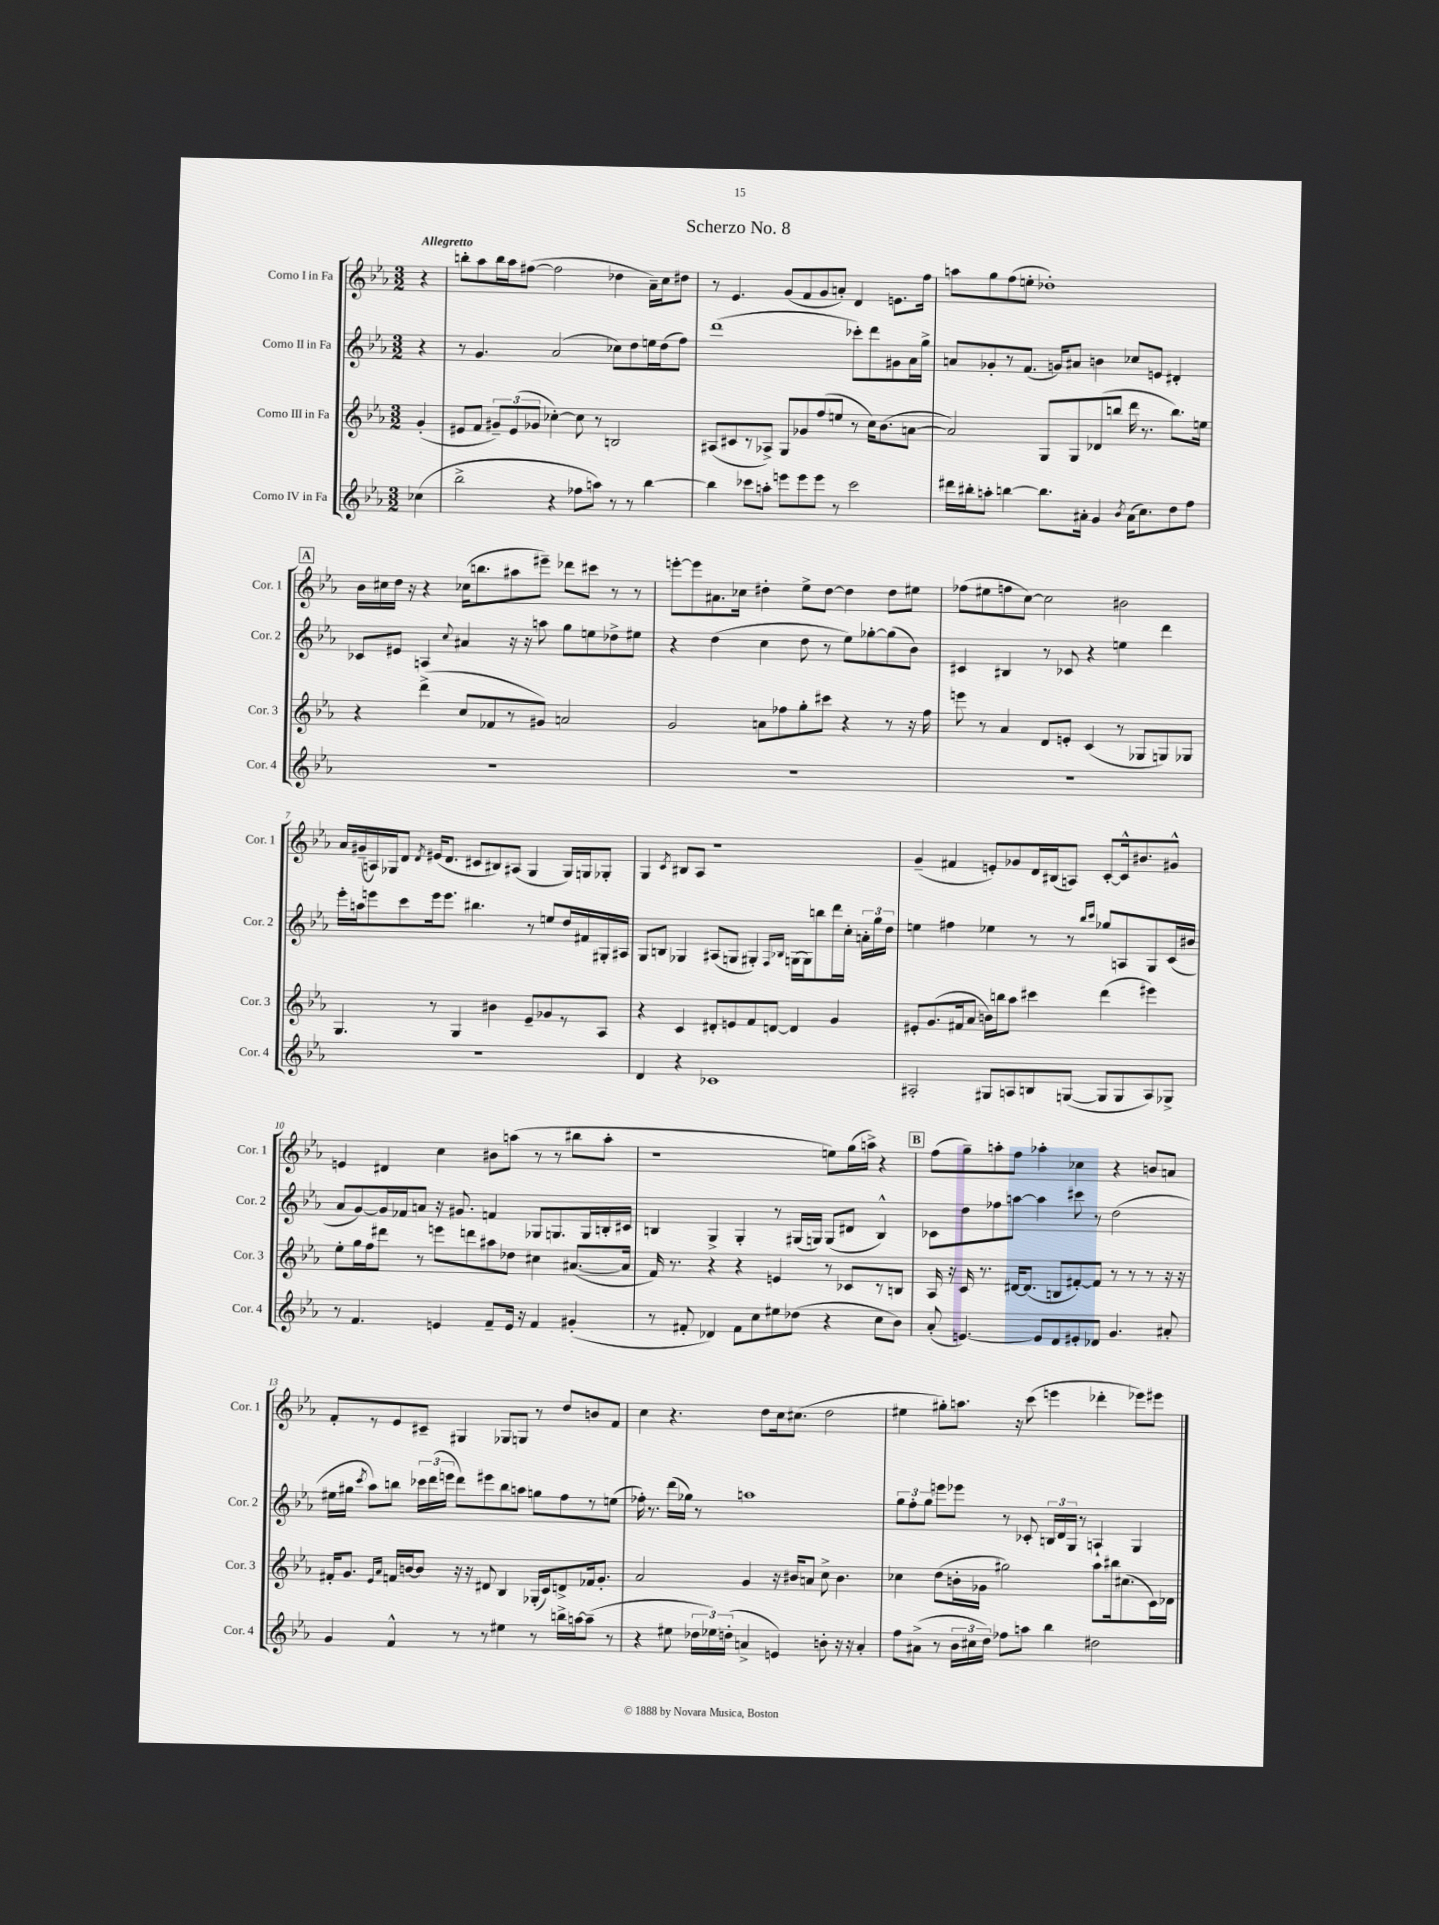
\header { title = "Scherzo No. 8" }
<<
\new StaffGroup <<
\new Staff = "s0" \with { instrumentName = "Corno I in Fa" shortInstrumentName = "Cor. 1" } {
    \clef treble \key ees \major \numericTimeSignature \time 3/2 \partial 4 \tempo "Allegretto"
    \autoBeamOff r4 |
    b''8[-. aes''8 b''16 aes''16 fis''8]~( fis''2 des''4 aes'16[--) c''16 dis''8] |
    r8 ees'4. g'8[( f'8 g'8 a'8]-.) d'4 e'8.[ f''16] |
    a''8[ g''8 f''8( e''8]-. des''1-.) |
    \mark \markup { \box "A" } bes'16[ cis''16 d''16] r16 r4 ces''16[( b''8. ais''8 eis'''8]--) des'''8[ cis'''8] r8 r8 |
    e'''8[~-. e'''8 ais'8. ces''16] dis''4-. ees''8[-> dis''8]~ dis''4 dis''8[ eis''8] |
    fes''8[( eis''8 f''8 c''8]~) c''2 bis'2 |
    aes'16[ gis'16--( a16) ges16 d'8] \acciaccatura { d'8 } eis'16[( d'8.] cis'8[ bis8) ais8]( ges4 ges16[) g16 ges8]-. |
    g4 \acciaccatura { c'8 } bis8[ aes8] r1 |
    g'4--( fis'4 e'8[-.) ges'8 d'16 bis16( a8]) c'8[~-. c'16-^ bis'8. gis'8]-^ |
    e'4 dis'4 c''4 bis'8[ a''8]( r8 r8 bis''8[ a''8]-. |
    r1 e''8[) g''16( a''16]->) r4 |
    \mark \markup { \box "B" } f''8[( g''8--) a''8-. f''8] aes''4-. ces''4 r4 b'8[ a'8] |
    f'8[-. r8 ees'8 cis'8]-- gis4 ges8[ g8] r8 d''8[ b'8 f'8] |
    c''4 r4. d''8[ c''16 cis''8.]( d''2 |
    eis''4 gis''8[-.) a''8.] r16 c'''8( e'''4 des'''4-. ees'''8[) eis'''8] \bar "|." |
}
\new Staff = "s1" \with { instrumentName = "Corno II in Fa" shortInstrumentName = "Cor. 2" } {
    \clef treble \key ees \major \numericTimeSignature \time 3/2 \partial 4
    \autoBeamOff r4 |
    r8 g'4. aes'2( ces''8[) d''8 e''16 d''16( f''8]) |
    d'''1( ces'''8[-.) d'''8 gis'8 aes'16 g''16]-> |
    a'8[ ges'8-. r8 f'8.]( g'16[) ais'8] b'4 ces''8[ e'8] dis'4-. |
    \mark \markup { \box "A" } ces'8[ eis'8] a4 \appoggiatura { c''8 } ais'4 r16 r16 a''8 g''8[ e''8 des''8-> eis''8] |
    r4 d''4( c''4 d''8 r8 ees''8[) ges''8~-. ges''8( bes'8]) |
    cis'4 bis4 r8 ces'8 r4 e''4 d'''4 |
    ees'''16[-. a''16 e'''8 c'''8 e'''16 e'''8.] bis''4. r8 e''8[ d''16 fis'16 gis16-. ais16] |
    g8[ b8] ges4 ais8[( g8] gis4-.) \grace { f16[ bes16] } g16[( g16) b''8 d'''16 c''16]-. \tuplet 3/2 { a'16[-. g''16 d''16] } |
    e''4 fis''4 ees''4 r8 r8 \grace { bes''16[ c'''16] } ges''8[ a8 g8 c'16( bis'16] |
    aes'8[ g'8~) g'16 fes'16 a'8] r16 gis'8. f'4 ges8[ g8. g16 b16-. cis'16] |
    b4 g4-> g4-. r8 gis16[( g16]) g8[( dis'8] b4-^) |
    \mark \markup { \box "B" } ces'8[ d''8 fes''8 a''8]~ a''4 cis'''8 r8 d''2( |
    eis''16[ gis''16] \acciaccatura { c'''8 } aes''8[) b''8] \tuplet 3/2 { ces'''16[ d'''16( e'''16] } d'''8[) eis'''8 b''8 a''8] g''8[ f''8 r8 e''8]( |
    fes''16-.) r8. d'''16[( ges''16]) r8 a''1 |
    \tuplet 3/2 { g''8[ f''8-. g''8] } e'''8[ ees'''8] r8 ces'8-. \tuplet 3/2 { b16[ d'16 g16] } r8 a4-! g4 \bar "|." |
}
\new Staff = "s2" \with { instrumentName = "Corno III in Fa" shortInstrumentName = "Cor. 3" } {
    \clef treble \key ees \major \numericTimeSignature \time 3/2 \partial 4
    \autoBeamOff g'4-.( |
    eis'8[ f'8] \tuplet 3/2 { gis'8[--) eis'8( ges'8] } ces''4~-.) ces''8 r8 b2 |
    ais8[( cis'8 r8 aes8]->) g8[ ges'8 f''8( e''8] r8 c''16[) bes'8.( a'8]~ |
    a'2) g8[ g8 des'8( b''8] d'''16 r8. b''8.[) e''16] |
    \mark \markup { \box "A" } r4 d'''4->( c''8[ fes'8 r8 gis'8]) a'2 |
    g'2 a'8[ fes''8 g''8-. cis'''8] r4 r8 r16 fes''16 |
    e'''8 r8 aes'4 d'8[ e'8]-. c'4( r8 ges8[ g8) ges8] |
    g4. r8 g4 bis'4 ees'8[-- ges'8 r8 aes8] |
    r4 c'4 dis'8[-. e'8 f'8 d'8]~ d'4 g'4 |
    eis'8[-. g'8.( fis'16 aes'8] b'16[) b''16 aes''8] cis'''4 d'''4( eis'''4) |
    ees''8[-. g''16 f''16 dis'''8] r8 e'''8[ d'''8 ais''8 des''8] cis''4 ais'8.[~( ais'16] |
    f'16) r8. r4 r4 e'4 r8 ces'8[ r8 b8] |
    \mark \markup { \box "B" } aes16 r16 c'16 r8. dis'16[~ dis'8.]( b8[ fis'8~-.) fis'8] r8 r8 r8 r16 r16 |
    fis'16[-. g'8.] \grace { ees'16[ aes'16] } f'16[ b'16~ b'8] r16 r16 dis'8 bes4 ges16[-.( c'16) d'8-> fes'16 g'8.]-. |
    aes'2 g'4 r16 bis'16[ a'8] c''8-> bis'4. |
    ces''4 d''8[( b'16-. ges'16] gis''2) aes''8[ bis''16 cis''8.( c'16) des'16] \bar "|." |
}
\new Staff = "s3" \with { instrumentName = "Corno IV in Fa" shortInstrumentName = "Cor. 4" } {
    \clef treble \key ees \major \numericTimeSignature \time 3/2 \partial 4
    \autoBeamOff ces''4( |
    bes''2-> r4 fes''8[ a''8]) r8 r8 bes''4~ |
    bes''4 ces'''8[ a''8]-. e'''8[ e'''8 e'''8] r8 ces'''2 |
    dis'''16[ bis''16-. a''8]-. b''4~ b''8.[ ais'16]-. g'4 \acciaccatura { bes'8 } ais'16[( c''8.) d''8 f''8] |
    \mark \markup { \box "A" } R1. |
    R1. |
    R1. |
    R1. |
    d'4 r4 ces'1 |
    ais2-. gis8[ a8 b8 g8]~( g8[ g8 a8) ges8]-> |
    r8 f'4. e'4 f'8[-- e'16] r16 f'4 gis'4-.( |
    r8 fis'8-. des'4) fis'8[ c''8 eis''8 des''8]( r4 c''8[ bes'8]) |
    \mark \markup { \box "B" } aes'8-.( e'4.~) e'8[ d'8 eis'8-. des'8] g'4. ais'8-. |
    g'4 f'4-^ r8 r8 eis''4 r8 b''16[-> a''16~ a''8]--( r8 |
    r4 eis''8 \tuplet 3/2 { des''16[ ees''16) d''16]-.( } a'4-> e'4) b'8-. r16 r16 a'4-. |
    f''8[ ais'8]->( r8 \tuplet 3/2 { bes'16[ cis''16 d''16]) } fes''8[ a''8] bes''4 dis''2 \bar "|." |
}
>>
>>
